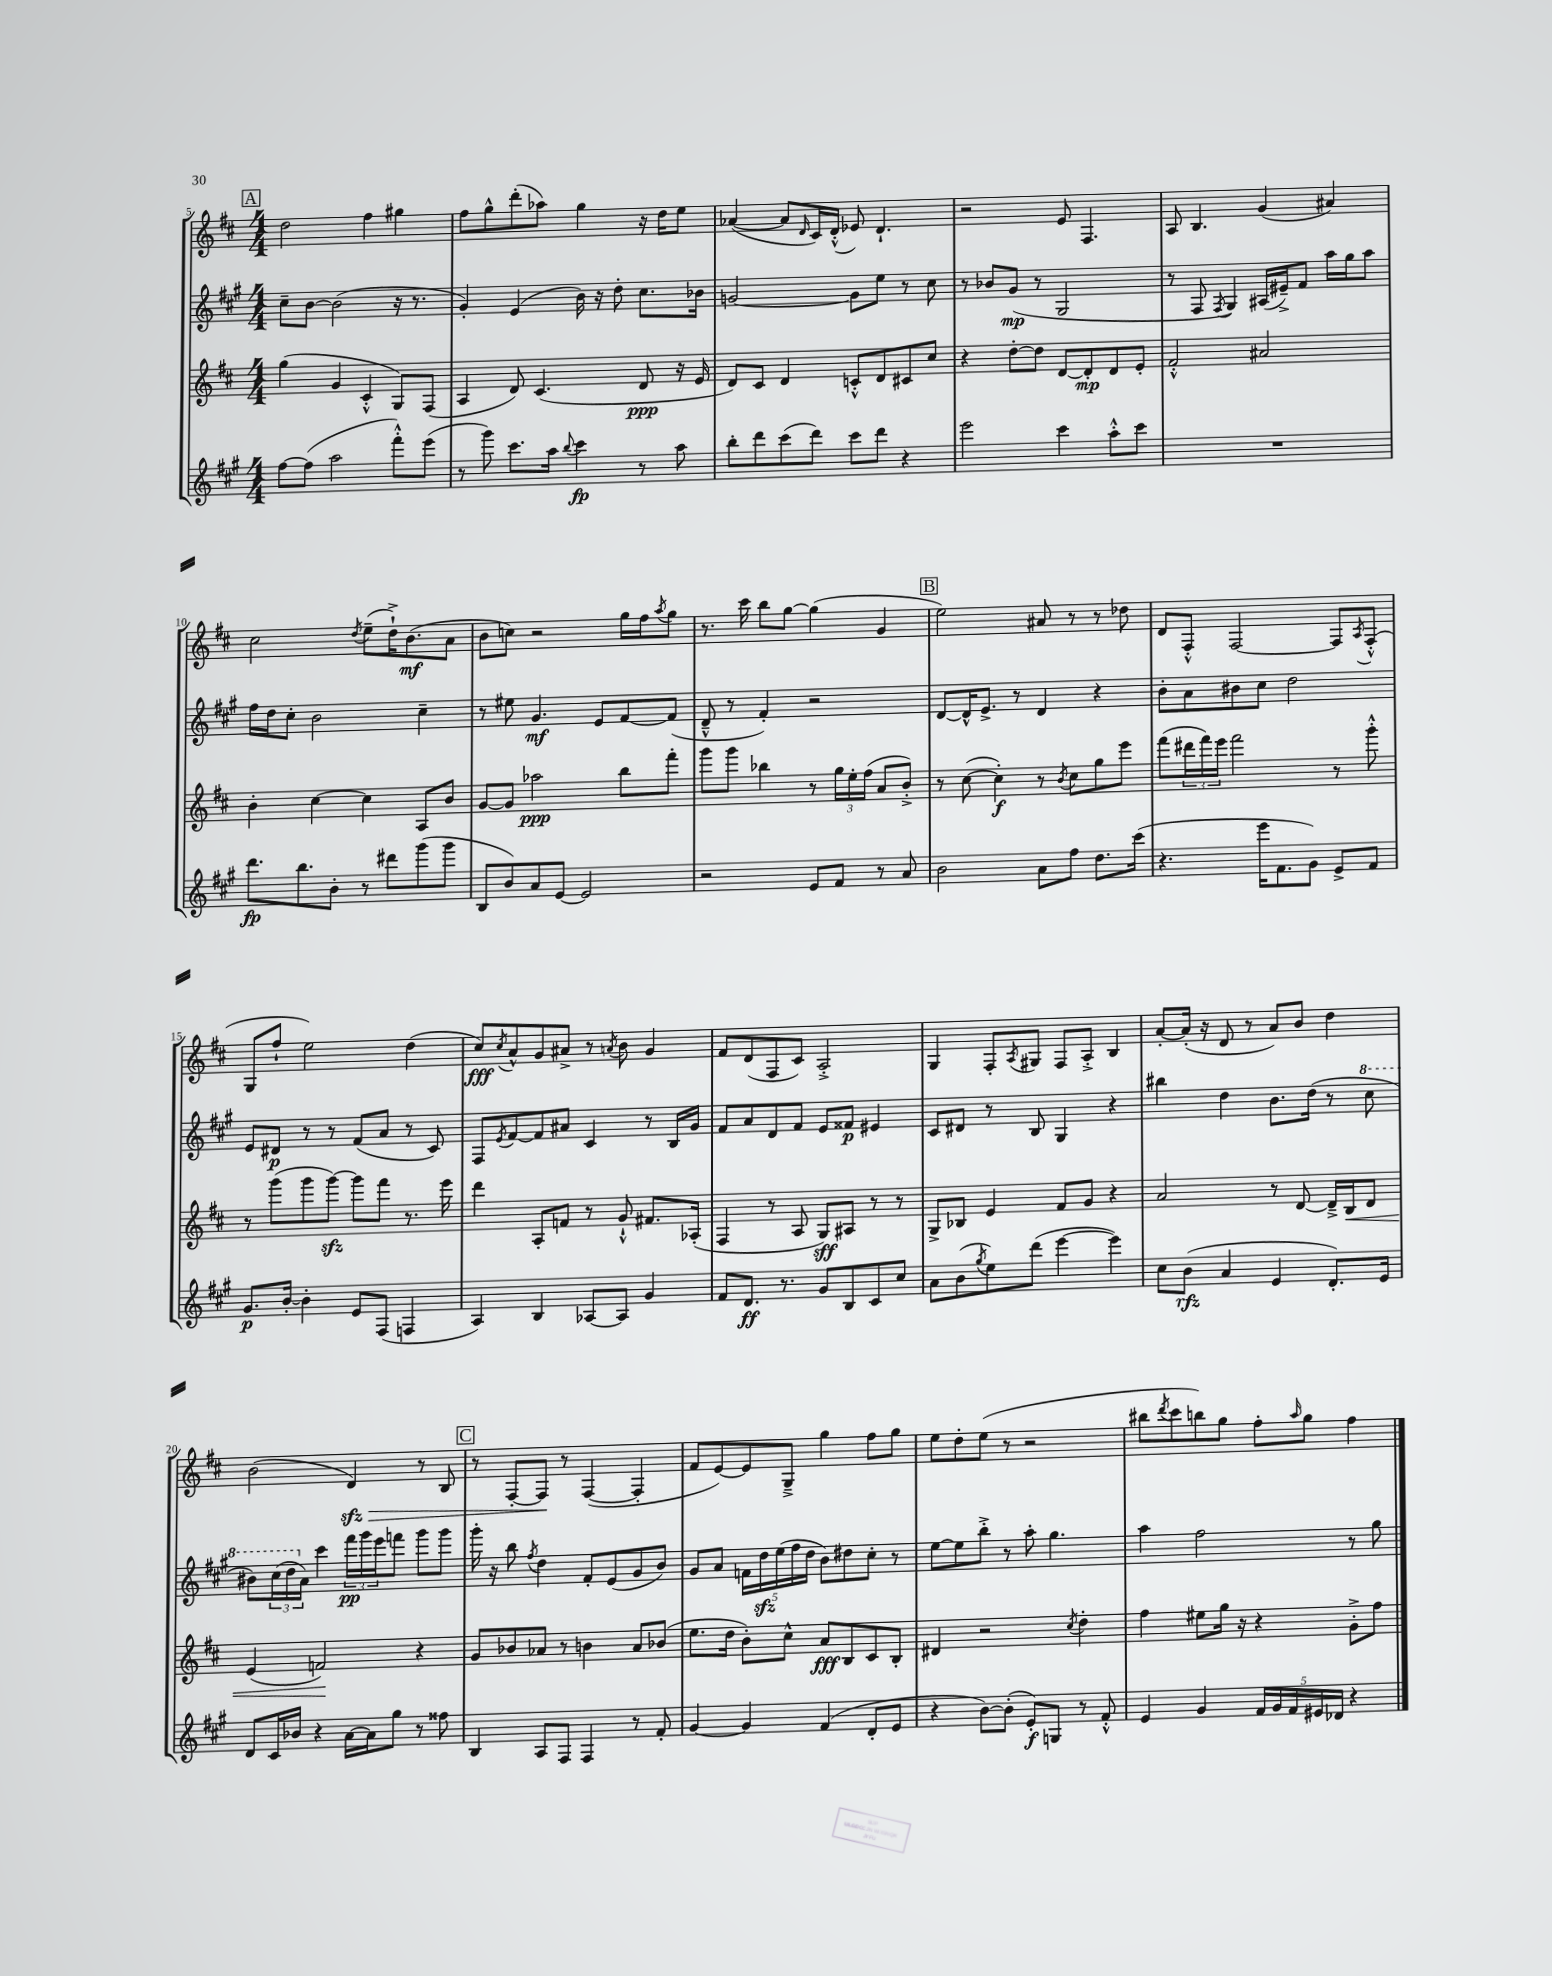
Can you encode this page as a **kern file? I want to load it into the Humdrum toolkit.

**kern	**kern	**kern	**kern
*staff4	*staff3	*staff2	*staff1
*clefG2	*clefG2	*clefG2	*clefG2
*k[f#c#g#]	*k[f#c#]	*k[f#c#g#]	*k[f#c#]
*M4/4	*M4/4	*M4/4	*M4/4
[8ff#\L	(4gg\	8cc#~\L	2dd\
(8ff#\]J	.	[8b\J	.
2aa\	4g/	(2b\]	.
.	4c#'^^/	.	4ff#\
8fff#'^^\L)	8G/L)	16r	4gg#\
.	.	8.r	.
(8eee\J	(8F#/J	.	.
=	=	=	=
8r	4A/	4g#'/)	8ff#\L
8ggg#\)	.	.	8gg^^\
8.ccc#\L	8d/)	(4e/	(8ddd'\
.	(4.c#/	.	8aa-\J)
16aa\Jk	.	.	.
8qqbb/	.	.	.
4ccc#\	.	16b\)	4gg\
.	.	16r	.
.	.	8dd'\	.
8r	8d/	8.cc#\L	16r
.	.	.	16dd\LK
8aa\	16r	.	8ee\J
.	16e/	16b-\Jk	.
=	=	=	=
8bb'\L	8d/L)	[2g/	([4a-/
8ddd\	8c#/J	.	.
(8ccc#\	4d/	.	8a-/]L
.	.	.	16qqd/
8ddd\J)	.	.	16c#/L)
.	.	.	(16d'^^/JJ
8ccc#\L	8c'^^/L	8g\]L	8e-/)
8ddd\J	8d/	8ee\J	4.d`/
4r	8c#/	8r	.
.	8cc#/J	8cc#\	.
=	=	=	=
2eee\	4r	8r	2r
.	.	8b-/L	.
.	[8dd'\L	(8g#/J	.
.	8dd\]J	8r	.
4ccc#\	[8d/L	2G#/	8e/
.	8d'/]	.	4.F#/
8aa'^^\L	8d/	.	.
8ccc#\J	8e'/J	.	.
=	=	=	=
1r	2f#'^^/	8r	8A/
.	.	8F#/	4.B/
.	.	8qF#/	.
.	.	4G#/)	.
.	2a#/	(16A#/LL	(4g/
.	.	16e#~^/J)	.
.	.	8f#/J	.
.	.	16aa\LL	4a#/)
.	.	16gg#\J	.
.	.	8aa\J	.
=	=	=	=
8.ddd\L	4b'\	16ff#\LL	2cc#\
.	.	16dd\J	.
.	.	8cc#'\J	.
8.bb\	.	.	.
.	[4cc#\	2b\	.
8b'\J	.	.	.
.	.	.	8qdd/
8r	4cc#\]	.	(8ee~\L
8ddd#\L	.	.	16dd`^\K)
.	.	.	(8.b\
(8ggg#\	8A/L	4cc#~\	.
8ggg#\J	8b/J	.	8a\J
=	=	=	=
8B/L	[8g/L	8r	8b\L
8b/)	8g/]J	8ee#\	8cc\J)
8a/	2aa-\	4.g#/	2r
[8e/J	.	.	.
2e/]	.	.	.
.	.	8e/L	.
.	8bb\L	[8f#/	16gg\LL
.	.	.	16ff#\J
.	.	.	8qaa/
.	8fff#'\J	(8f#/]J	8gg\J
=	=	=	=
2r	8ggg\L	8d~^^/	8.r
.	8ggg\J	8r	.
.	.	.	16ccc#\
.	4bb-\	4f#'/)	8bb\L
.	.	.	[8gg\J
8e/L	8r	2r	(4gg\]
8f#/J	24gg\LL	.	.
.	24ee'\	.	.
.	(24ff#\JJ	.	.
8r	8a/L	.	4g/
8a/	8b'^/J)	.	.
=	=	=	=
2b\	8r	[8d/L	2ee\)
.	([8cc#\	16d^^/]K	.
.	.	8.e^/J	.
.	4cc#'\])	.	.
.	.	8r	.
8a\L	8r	4d/	8a#/
.	8qb/	.	.
8ff#\J	8cc#\L	.	8r
8.dd\L	8gg\	4r	8r
.	8eee\J	.	8dd-\
(16ccc#\Jk	.	.	.
=	=	=	=
4.r	(8fff#\L	8b'\L	8d/L
.	24ddd#\L	8a\	8F#'^^/J
.	24fff#\)	.	.
.	24eee\JJ	.	.
.	2fff#\	8b#\	[2F#/
16eee\LK	.	8cc#\J	.
8.f#\	.	.	.
.	.	2dd\	.
8g#\J)	.	.	.
8e^/L	8r	.	8F#/]L
.	.	.	8qA/
8f#/J	8ggg'^^\	.	(8F#'^^/J
=	=	=	=
8.g#/L	8r	8e/L	8G/L
.	(8ggg\L	8d#/J	8ff#`/J
[16b'/Jk	.	.	.
4b'\]	8ggg\	8r	2ee\)
.	[8ggg\J)	8r	.
8e/L	8ggg\]L	(8f#/L	.
(8F#/J	8fff#\J	8a/J	.
4F/	8.r	8r	(4dd\
.	.	8c#/)	.
.	16eee\	.	.
=	=	=	=
4A/)	4ddd\	8F#/L	8cc#/L)
.	.	8qe/	8qcc#/
.	.	[8f#/	8a^^/
4B/	8A'/L	8f#/]	8g/
.	8f/J	8a#/J	8a#^/J
[8A-/L	8r	4c#/	8r
.	.	.	8qa/
8A-/]J	8g`^^/	.	8b\
4g#/	8.f#/L	8r	4g/
.	.	16B/LL	.
.	(16A-'/Jk	16g#/JJ	.
=	=	=	=
8f#/L	4F#/	8f#/L	8f#/L
8.d/J	.	8a/	(8d/
.	8r	8d/	8F#/
8.r	.	.	.
.	8A/	8f#/J	8c#/J)
8g#/L	8G/L)	8e/L	2A'^/
8B/	8A#/J	8f##/J	.
8c#/	8r	4e#/	.
8cc#/J	8r	.	.
=	=	=	=
8a\L	8G^/L	8c#/L	4G/
(8b\	8B-/J	8d#/J	.
8qgg#/	.	.	.
8ee\)	4e/	8r	8F#'/L
.	.	.	8qA/
(8ddd\J	.	8B/	8G#/J
[4eee\	8f#/L	4G#/	8F#/L
.	8g/J	.	8A'^/J
4eee\])	4r	4r	4B/
=	=	=	=
8cc#\L	2a/	4bb#\	[8a'/L
(8b\J	.	.	(16a'/]Jk
.	.	.	16r
4a/	.	4dd\	8d/
.	.	.	8r
4e/	8r	8.b\L	8a/L)
.	[8d/	.	8b/J
.	.	(16dd\Jk	.
8.d'/L)	16d~^/]LL	8r	4dd\
.	16B/J	.	.
.	8d/J	8ccc#\	.
16e/Jk	.	.	.
=	=	=	=
8d/L	(4e/	8bb#\L)	(2b\
16c#/L	.	(24ccc#\L	.
.	.	24ddd\	.
16b-/JJ	.	.	.
.	.	24a\JJ)	.
4r	2f/)	4ccc#\	.
[16a\LL	.	24fff#\LL	4d/)
.	.	24ggg#\	.
16a\]J	.	.	.
.	.	24eee\J	.
8gg#\J	.	8fff\J	.
8r	4r	8ggg#\L	8r
8ff##\	.	8ggg#\J	8B/
=	=	=	=
4B/	8g/L	16ggg#'\	8r
.	.	16r	.
.	8b-/	8bb\	[8F#'/L
.	.	8qff#/	.
8A/L	8a-/J	4dd\	8F#/]J
8F#/J	8r	.	8r
4F#/	4b\	8f#'/L	([4F#/
.	.	(8e/	.
8r	8a-/L	8g#/	4F#'/]
8f#'/	(8b-/J	8b/J)	.
=	=	=	=
[4g#/	8.ee\L	8g#/L	8f#/L
.	.	8a/J	[8e/)
.	16dd\Jk	.	.
4g#/]	8b'\L)	20f\LL	8e/]
.	.	20dd\	.
.	.	(20ee\	.
.	8cc#^^\J	.	8G~^/J
.	.	20ff#\	.
.	.	20dd\JJ	.
(4f#/	8a/L	8b\L)	4gg\
.	8B/	8dd#\	.
8d'/L	8c#/	8cc#'\J	8ff#\L
8e/J	8B'/J	8r	8gg\J
=	=	=	=
4r	4d#/	[8ee\L	8ee\L
.	.	8ee\]	8dd'\
[8b\L)	2r	8bb'^\J	(8ee\J
(8b'\]J	.	8r	8r
8e'/L)	.	8aa'\	2r
8G/J	.	4.gg#\	.
.	8qcc#/	.	.
8r	4dd'\	.	.
8f#'^^/	.	.	.
=	=	=	=
4e/	4ff#\	4aa\	8bb#\L
.	.	.	8qddd/
.	.	.	8ccc#\
4g#/	8ee#\L	2ff#\	8bb\)
.	16gg\Jk	.	8gg\J
.	16r	.	.
20f#/LL	4r	.	8ff#'\L
20g#/	.	.	.
20f#/	.	.	.
.	.	.	16qqaa/
.	.	.	8gg\J
20e#/	.	.	.
20d-/JJ	.	.	.
4r	8g'^\L	8r	4ff#\
.	8ff#\J	8gg#\	.
==	==	==	==
*-	*-	*-	*-
